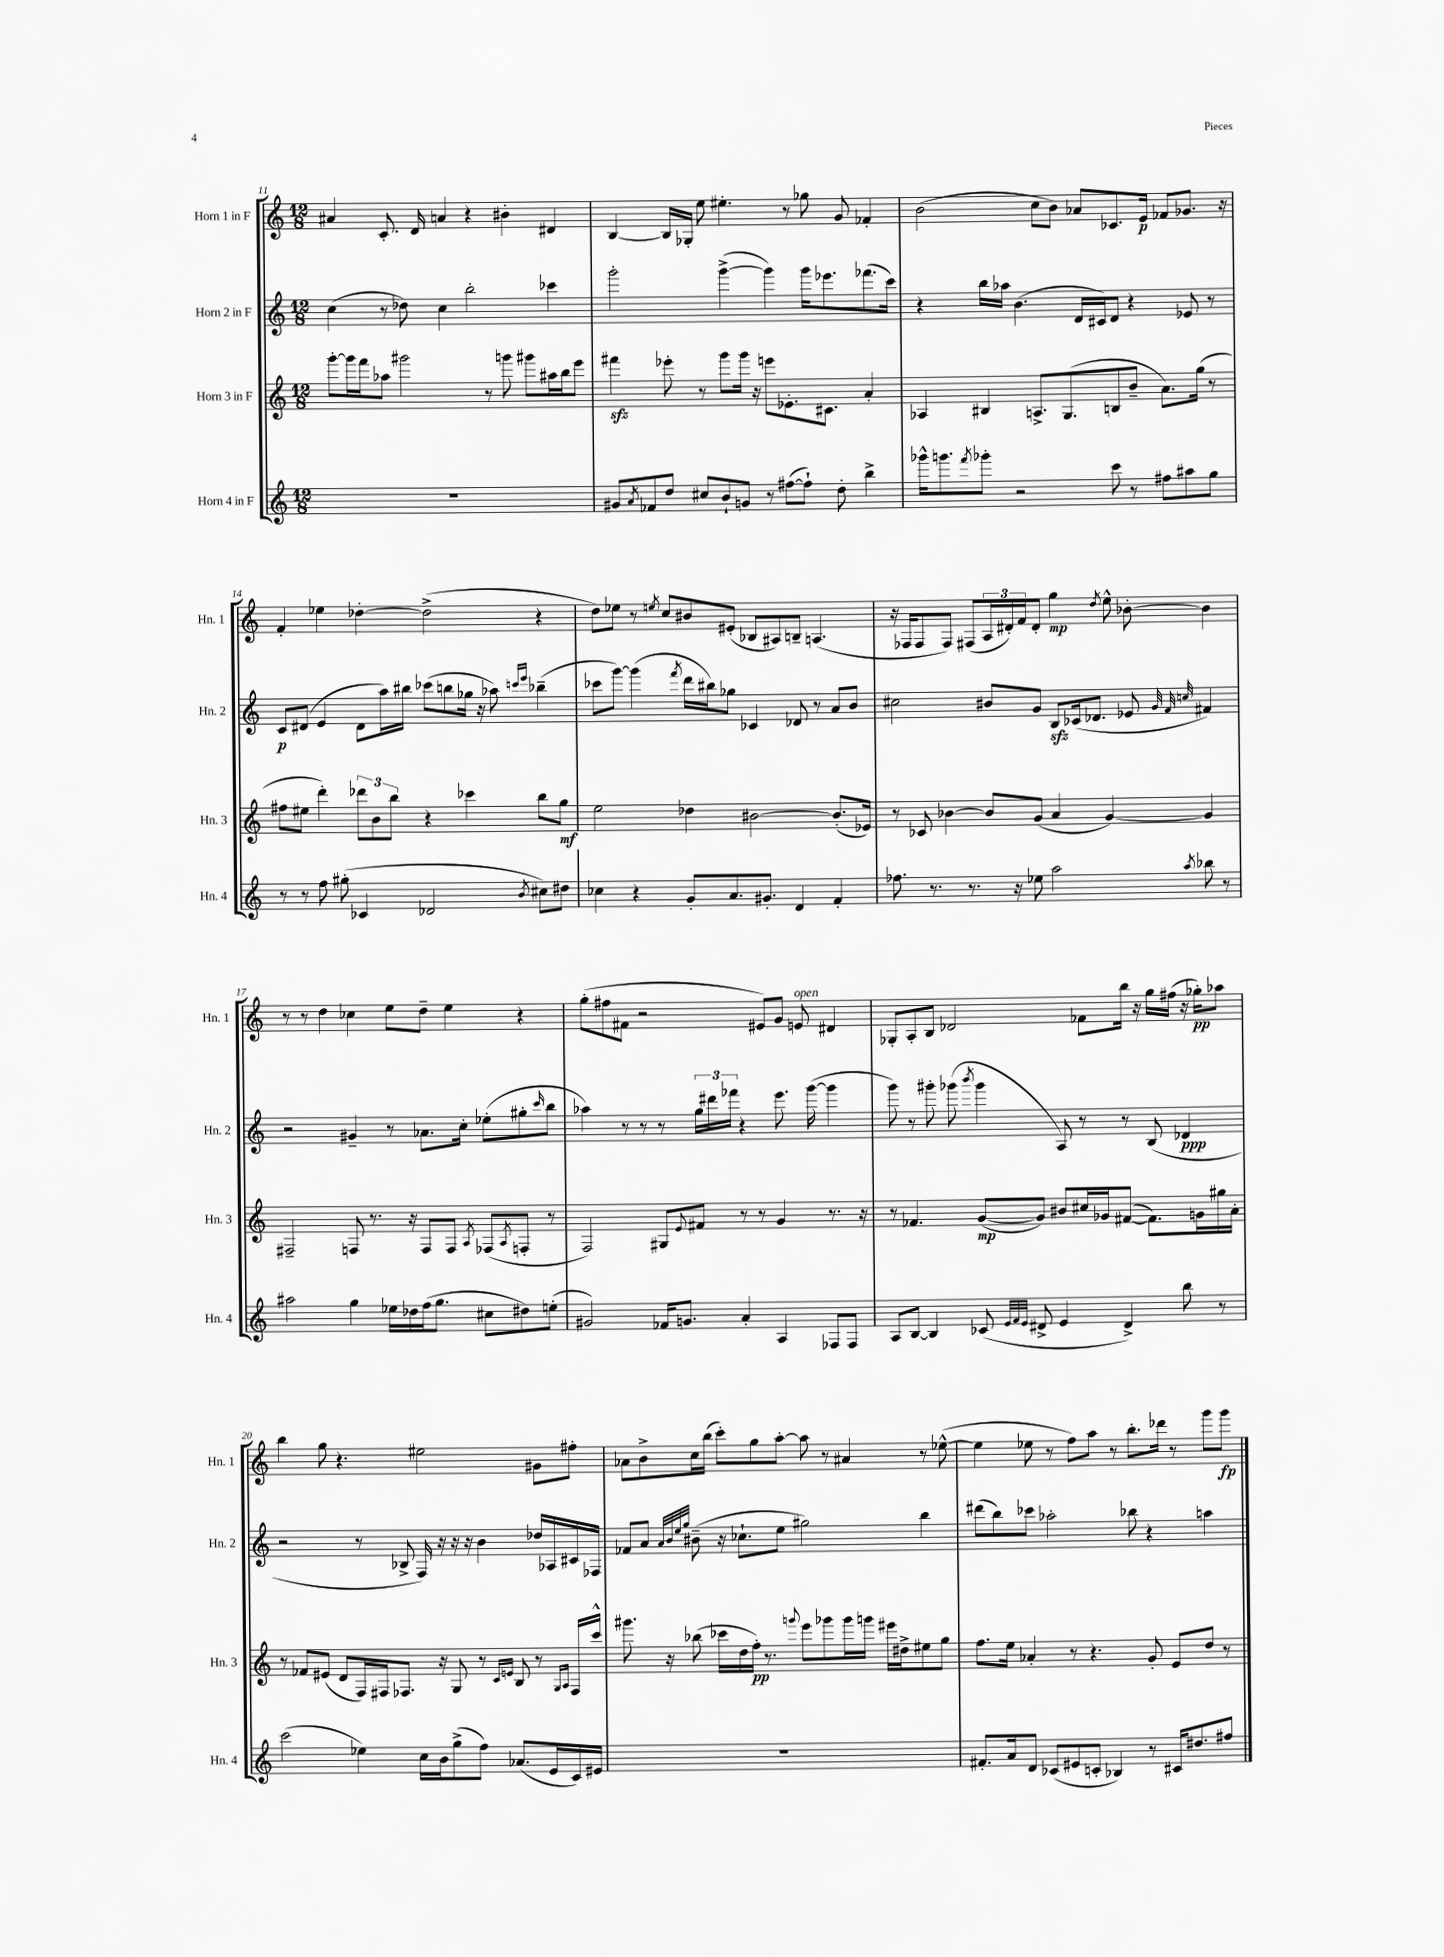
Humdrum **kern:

**kern	**kern	**kern	**kern
*staff4	*staff3	*staff2	*staff1
*clefG2	*clefG2	*clefG2	*clefG2
*k[]	*k[]	*k[]	*k[]
*M12/8	*M12/8	*M12/8	*M12/8
1.r	[8ggg'\L	(4cc\	4a#/
.	16ggg\]L	.	.
.	16fff\J	.	.
.	8aa-\J	8r	8.c'/
.	2ggg#\	8dd-\)	.
.	.	.	16d/
.	.	4cc\	4a/
.	.	2bb'\	4r
.	8r	.	.
.	8ggg\	.	4b#'\
.	8ggg#\L	.	.
.	16aa#\L	4ccc-\	4d#/
.	16bb\J	.	.
.	8eee\J	.	.
=	=	=	=
8g#/L	4fff#\	2ggg'\	[4B/
8qa/	.	.	.
8f-/	.	.	.
8dd/J	8eee-'\	.	16B/]LL
.	.	.	16G-'/JJ
8cc#/L	8r	.	8ee\
8b`/	8ggg\L	([4ggg^\	4.ee#'\
8g/J	16ggg\Jk	.	.
.	16r	.	.
8r	8eee\L	4ggg\])	.
([8ff#\L	8.e-'\	.	8r
8ff#`\]J)	.	16ggg\LK	8gg-\
.	8.c#\J	8.eee-\	.
8dd'\	.	.	8g/
4bb^\	4a'/	(8.fff-\	4f-'/
.	.	16ccc\Jk)	.
=	=	=	=
16ggg-^^\LK	4A-/	4r	(2b\
8.ggg\	.	.	.
8qfff/	.	.	.
8ggg-'\J	4B#/	16bb\LL	.
.	.	16aa-\JJ	.
2r	.	(4.b\	.
.	8.A^/L	.	8cc\L
.	.	.	8b\J)
.	(8.G/	.	.
.	.	16d/LL	8a-/L
.	.	16c#/J)	.
8ccc\	8B/	8d/J	8.c-/
8r	8b~/J	4r	.
.	.	.	16e/Jk
8ff#\L	8.a\L)	.	8f-/L
8aa#\	.	8e-/	8.g-/J
.	(16gg\Jk	.	.
8gg\J	8r	8r	.
.	.	.	16r
=	=	=	=
8r	8ff#\L	8c/L	4f'/
8r	8ee#\J	(8d#/J	.
8ff\	4ddd'\)	4e/	4ee-\
(8gg#'\	.	.	.
4c-/	12ddd-\L	8d#\L	[4dd-'\
.	12b\	.	.
.	.	16aa\L)	.
.	12bb\J	.	.
.	.	16bb#\JJ	.
2d-/	4r	(8ccc-\L	(2dd-^\]
.	.	8bb\	.
.	4ccc-\	16gg-\Jk	.
.	.	16r	.
.	.	8aa-\)	.
.	.	16qqccc/LL	.
8qb/	.	16qqeee/JJ	.
8cc#\L)	8bb\L	(4bb-~\	4r
8dd#\J	8gg\J	.	.
=	=	=	=
4cc-\	2ee\	8ccc-\L	8dd\L)
.	.	[8ggg\J)	8ee-\J
4r	.	(4ggg\]	8r
.	.	.	8qee/
.	.	.	8cc/L
.	.	8qfff/	.
8g'/L	4dd-\	16ddd\LL	8b#/
.	.	16bb#\J)	.
8.a/	.	8gg-\J	(8e#'/J
.	[2b#\	4c-/	8B-/L
8.g#'/J	.	.	.
.	.	.	8A#/)
4d/	.	8d-/	8B~/J
.	.	8r	(4.A/
4f'/	(8.b#'/]L	8a/L	.
.	.	8b/J	.
.	16e-/Jk)	.	.
=	=	=	=
8.ff-\	8r	2cc#\	16r
.	.	.	16F-/LK
.	8c-/	.	8F-/
8.r	.	.	.
.	[4b-\	.	8F-/J)
8.r	.	.	(8F#/L
.	8b-/]L	8b#/L	24A/L
.	.	.	24d#'/)
16r	.	.	.
.	.	.	24f/J
8ee-\	(8g/J	8g/J	8d#'/J
2aa\	4a/	8B/L	4gg\
.	.	(16c-/k	.
.	.	8.d-/J	.
.	.	.	8qdd/
.	[4g/)	.	8ee^^\
.	.	8e-/	[8b-'\
.	.	32qqg/	.
.	.	32qqf/	.
8qaa/	.	32qqcc/	.
8bb-\	4g/]	4f#/)	4b-\]
8r	.	.	.
=	=	=	=
2aa#\	2F#~/	2r	8r
.	.	.	8r
.	.	.	4dd\
4gg\	8F/	4g#~/	4cc-\
.	8.r	.	.
16ee-\LL	.	8r	8ee\L
16dd-\	16r	.	.
(16ff\J	8F/L	8.a-\L	8dd~\J
8.gg\J	.	.	.
.	8F/J	.	4ee\
.	.	16cc'\Jk	.
.	8qA/	.	.
8cc#\L	(8F-/L	(8ee-'\L	.
.	8qA/	.	.
8dd#\)	8F'/J	8gg#'\	4r
.	.	16qqccc/	.
(8ee'\J	8r	8bb\J	.
=	=	=	=
2g#/)	2F/)	4aa-\)	(8gg'\L
.	.	.	8ff#\
.	.	8r	8f#\J
.	.	8r	2r
16f-/LK	8G#/L	8r	.
8.g/J	.	.	.
.	8qqe/	.	.
.	8f#/J	24gg\LL	.
.	.	24ddd#\	.
.	.	24fff-\JJ	.
4a'/	8r	4r	.
.	8r	.	8e#/L)
4A/	4g/	8.eee\	8g/J
.	.	.	8e/
.	.	([16ggg\	.
8F-/L	8.r	4ggg\]	4d#/
8F-/J	.	.	.
.	16r	.	.
=	=	=	=
8A/L	8r	8ggg\)	8G-'/L
[8B/J	4.f-/	8r	8A'/
4B/]	.	8ggg#'\	8B/J
.	.	(8ggg-\	2d-/
.	.	8qbbb/	.
(8c-/	([8g/L	4ggg-\	.
32qqe/LLL	.	.	.
32qqf/	.	.	.
32qqe/JJJ	.	.	.
8d#^/	8g/]J)	.	.
4e/	8b#/L	8A/)	.
.	16cc#/L	8r	8f-\L
.	16g-/J	.	.
4d#^/)	([8f#/J	8r	16bb\Jk
.	.	.	16r
.	8.f#\]L)	(8B/	16gg\LL
.	.	.	(16ff#\JJ
8bb\	.	4d-/	16r
.	16g\L	.	16gg-'\LK)
8r	16gg#\	.	8aa-\J
.	16a'\JJ	.	.
=	=	=	=
(2ccc\	8r	2r	4bb\
.	8f-/L	.	.
.	(8e#/J	.	8gg\
.	8d/L	.	4.r
4ee-\)	16F/L)	8r	.
.	16F#/J	.	.
.	8.F-/J	8B-^/	.
16cc\LL	.	16F/)	2ee#\
16b\J	16r	16r	.
(8gg^\	8G/	16r	.
.	.	16r	.
8ff\J)	8r	4b\	.
.	16qqc/LL	.	.
.	16qqe/JJ	.	.
(8.a-/L	8B/	.	.
.	8r	16dd-/LL	8g#\L
16e/L	.	16A-/	.
.	16qqG/LL	.	.
.	16qqA/JJ	.	.
16c/)	16F-/LL	16c#/	8ff#'\J
16e#/JJ	16ccc^^/JJ	16F-/JJ	.
=	=	=	=
1.r	8.ggg#\	8f-/L	8a-\L
.	.	8a/J	8b^\
.	16r	.	.
.	.	32qqa/LLL	.
.	.	32qqb/	.
.	.	32qqee/	.
.	.	32qqgg/JJJ	.
.	(8bb-\	(8b#~\	16cc\L
.	.	.	(16bb\JJ
.	16ccc-\LL	16r	8ccc'\L)
.	16dd\	8.cc-`\L	.
.	16ff'\JJ)	.	8gg\
.	8.r	.	.
.	.	8ee\J	[8aa'\J
.	8qqggg/	.	.
.	8eee\L	2gg#\)	8aa\]
.	8ggg-\	.	8r
.	16ggg-\L	.	4a#/
.	16ggg\JJ	.	.
.	16eee#\LL	.	.
.	16dd#^\J	.	.
.	8ee#\	4bb\	8r
.	8gg\J	.	([8ee-^^\
=	=	=	=
8.f#'/L	8.ff\L	(8ddd#\L	4ee-\]
.	.	8bb\)	.
16a/k	16ee\Jk	.	.
8d/J	4a-'/	8ccc-\J	8ee-\
(8c-/L	.	2aa-'\	8r
8e#/	8r	.	8ff\L)
8c'/J	4.r	.	8aa\J
4B-/)	.	.	8r
.	.	8bb-\	8.bb'\L
8r	8g'/	4r	.
.	.	.	16ddd-\Jk
16c#/LK	8e/L	.	8r
8.dd#/	.	.	.
.	8dd/J	4aa\	8ggg\L
8ff#/J	8r	.	8ggg\J
==	==	==	==
*-	*-	*-	*-
